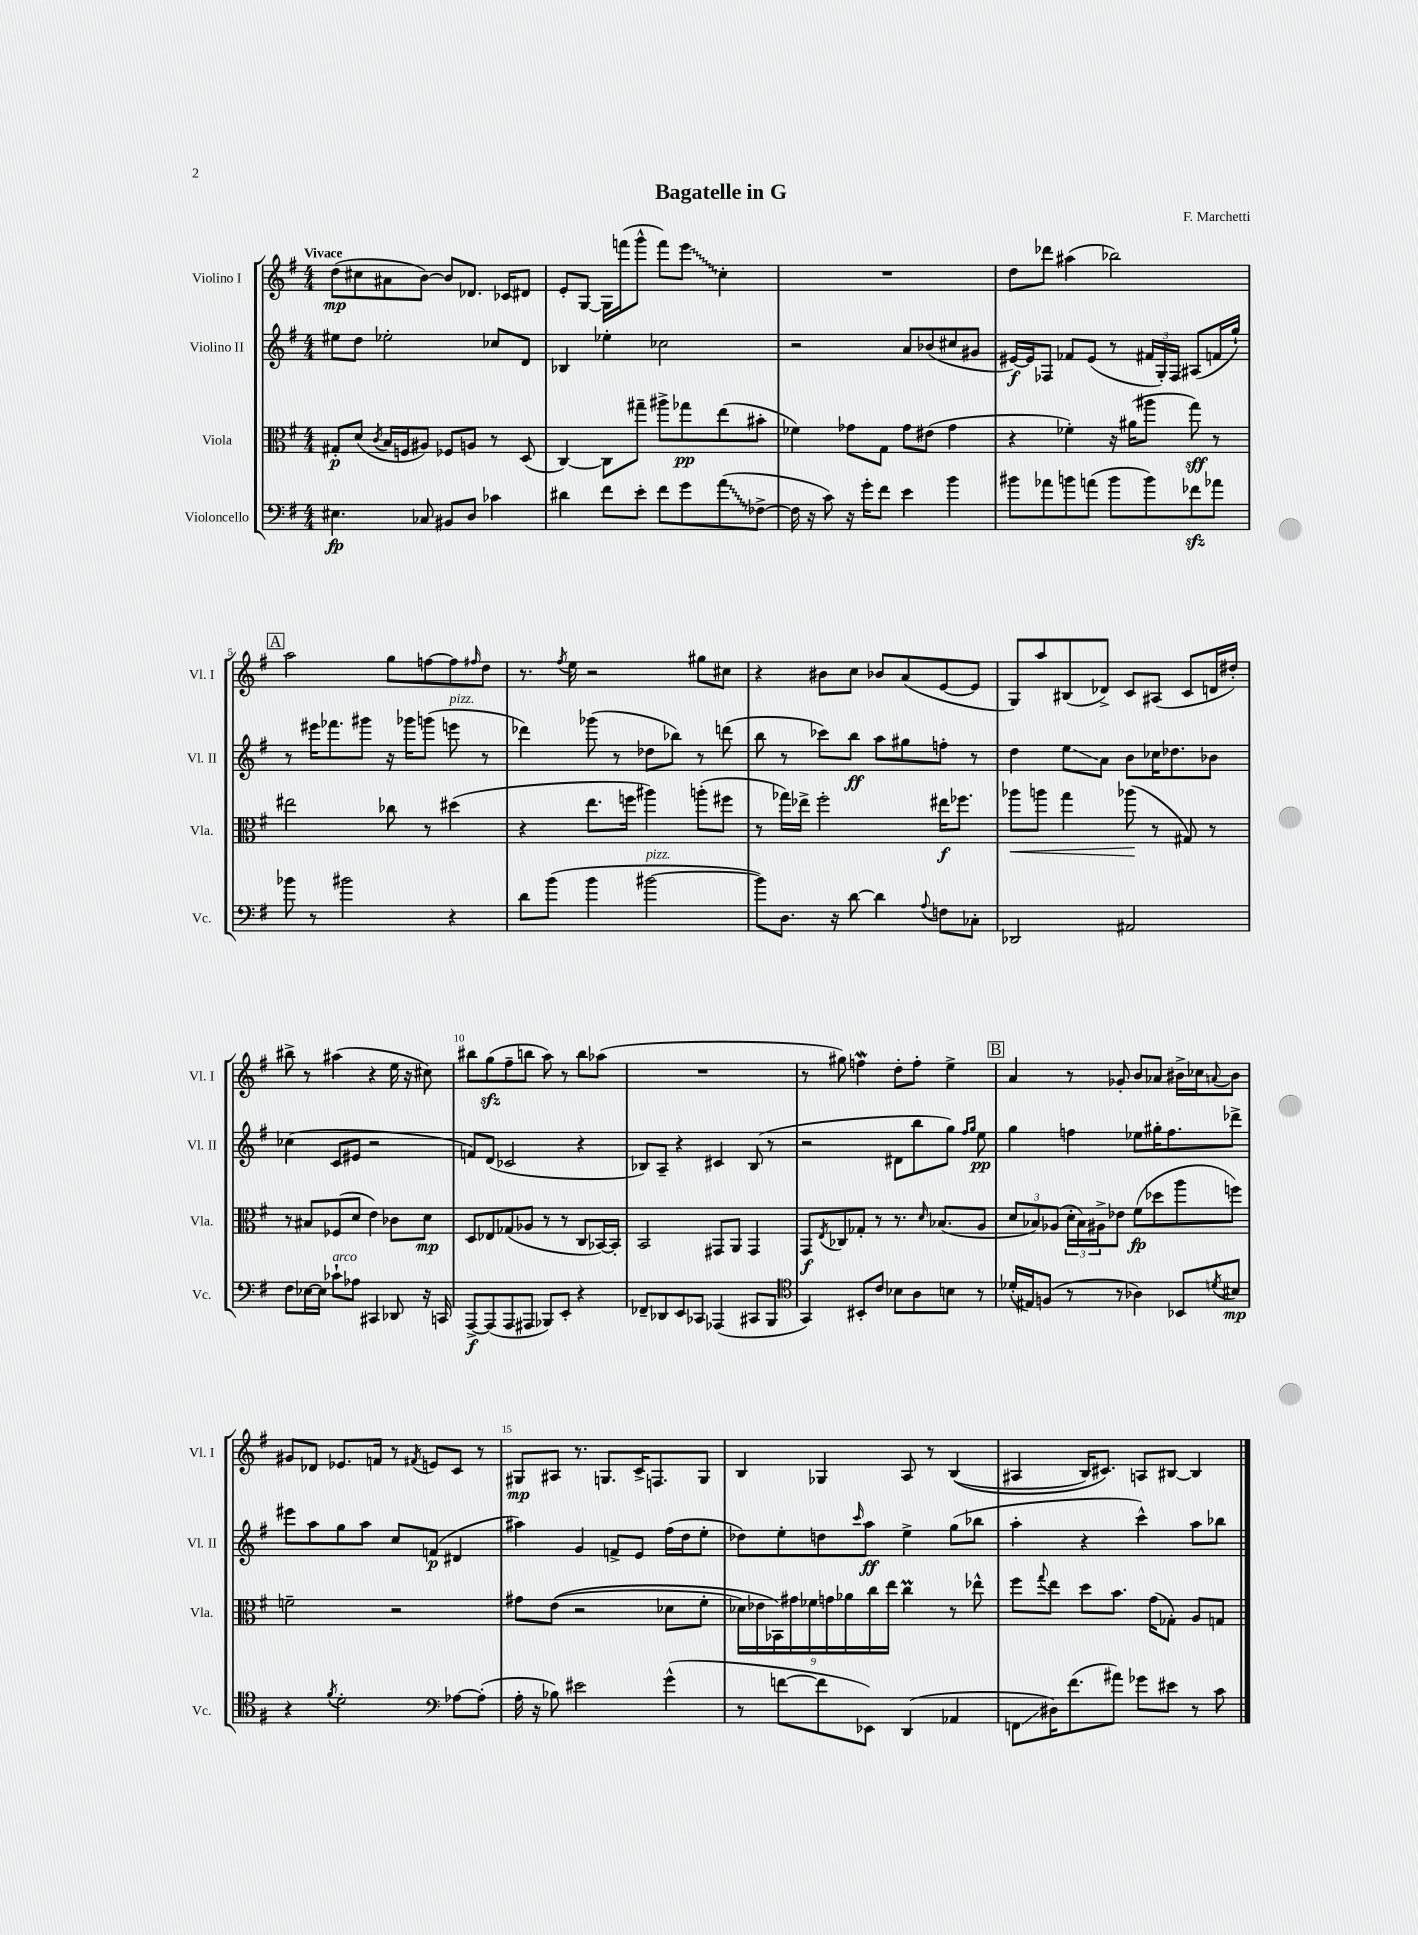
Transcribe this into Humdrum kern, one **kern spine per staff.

**kern	**kern	**kern	**kern
*staff4	*staff3	*staff2	*staff1
*clefF4	*clefC3	*clefG2	*clefG2
*k[f#]	*k[f#]	*k[f#]	*k[f#]
*M4/4	*M4/4	*M4/4	*M4/4
4.E#	8G#'	8ee#	(8dd
.	(8d	8dd	8cc#
.	8qc	.	.
.	16B	2ee-'	8a#
.	16F	.	.
8C-	8A#)	.	[8b)
8BB#	8F-	.	8b]
8D	8A	.	8.d-
4c-	8r	8cc-	.
.	.	.	16c-
.	(8D	8d	8d#
=	=	=	=
4d#	[4C)	4B-	8e'
.	.	.	[8G
8f#	8C]	4ee-'	16G]
.	.	.	(16fff
8e'	8gg#~	.	8ggg^^
8f#	8aa#^	2cc-	8fff)
8g	8gg-	.	8eee
(8a	(8ee	.	4cc'
[8F-^	8b#'	.	.
=	=	=	=
16F-]	4f-)	2r	1r
16r	.	.	.
8c)	.	.	.
16r	8g-	.	.
16g'	.	.	.
8f#	8G	.	.
4e	8g-	8a	.
.	(8e#	(8b-	.
4b	4g-	8cc#	.
.	.	8g#	.
=	=	=	=
8b#	4r	[16e#)	8dd
.	.	16e#]	.
8a-	.	8F-	8ddd-
8b	4f-')	8f-	(4aa#
(8a	.	(8e#	.
8b	16r	8r	2bb-)
.	(16a#	.	.
8b)	8aa#	24f#	.
.	.	24G')	.
.	.	24F-	.
8f-	8gg)	(8A#	.
8a-	8r	16f	.
.	.	16gg`)	.
=	=	=	=
8b-	2ee#	8r	2aa
8r	.	16eee#	.
.	.	8.fff-	.
2b#	.	.	.
.	.	8ggg#	.
.	8cc-	16r	8gg
.	.	16ggg-	.
.	8r	(8ggg	[8ff
4r	(4dd#	8eee	8ff]
.	.	.	16qqff#
.	.	8r	8dd
=	=	=	=
8d	4r	4ddd-)	8.r
(8b	.	.	.
.	.	.	8qff#
.	.	.	16ee
4b	8.ee	(8ggg-	2r
.	.	8r	.
.	16ff	.	.
[2b#	4aa#)	8dd-	.
.	.	8bb-)	.
.	(8aa'	8r	8gg#
.	8ff#	(8ddd	8cc#
=	=	=	=
8b#])	8r	8bb	4r
8.D	16gg-)	8r	.
.	16ee-^	.	.
.	2ff#'	8ccc-)	8b#
16r	.	.	.
[8d	.	8bb	8cc
4d]	.	8aa	8b-
.	.	8gg#	(8a
8qqA	.	.	.
8F	16ee#	8ff'	[8e
.	8.ff-	.	.
8C-'	.	8r	8e]
=	=	=	=
2DD-	8aa-	4dd	8G)
.	8aa	.	8aa
.	4gg	8ee	(8B#
.	.	8a	8d-^)
2AA#	(8aa-	8b	8c
.	8r	16cc-	(8A#
.	.	8.dd-	.
.	8G#)	.	8c
.	8r	8b-	16d
.	.	.	16dd#')
=	=	=	=
8F#	8r	(4cc-	8bb#^
[16E-	8B#	.	8r
16E-]	.	.	.
8c-`	(8F-	8c	(4aa#
8A-	8d	8e#	.
4CC#	4e)	2r	4r
8DD-	8c-	.	16ee
.	.	.	16r
16r	8d	.	8cc#)
16CC	.	.	.
=	=	=	=
[8AAA^	8D	8f)	8bb#
(8AAA]	8E-	(8d	(8gg
8AAA	(8G-	2c-	8ff#~
8AAA#	8A-	.	8bb
8BBB-)	8r	.	8aa)
8EE'	8r	.	8r
4r	8C	4r	8bb
.	[16BB-)	.	(8aa-
.	16BB-']	.	.
=	=	=	=
8FF-~	2BB	8B-)	1r
8DD-	.	8A~	.
8EE	.	4r	.
8CC-	.	.	.
(4AAA-	8GG#	4c#	.
.	8AA	.	.
8CC#	4GG#	(8B-	.
8BBB	.	8r	.
=	=	=	=
*clefC4	*	*	*
4GG)	8GG	2r	8r
.	8qE	.	.
.	8C-	.	8gg#)
8BB#'	8G-'	.	4ff
8c	8r	.	.
8B-	8.r	8d#	8dd'
8A	.	8bb	8ff'
.	16qqd	.	.
.	(8.B-	.	.
8B	.	8gg)	4ee^
.	.	16qqff#	.
.	.	16qqgg	.
8r	8A	8ee	.
=	=	=	=
(16d-'	12d	4gg	4a
16E#)	.	.	.
.	12B-)	.	.
(8F	.	.	.
.	(12A-	.	.
8r	24d'	4ff	8r
.	24B-)	.	.
.	24A#^	.	.
8r	8e-	.	8g-'
4A-)	(8f#	8ee-	8b
.	8dd-	16gg#'	8a-
.	.	8.ff	.
8BB-	8aa	.	16b#^
.	.	.	16cc-
8qd	.	.	8qqa
8B#	8ff)	8ddd-^	8b#
=	=	=	=
4r	2f~	8eee#	8g#
.	.	8aa	8d-
8qf#	.	.	.
2d'	.	8gg	8.e-
.	.	8aa	.
.	.	.	16f
.	2r	8cc	8r
.	.	.	8qf#
.	.	(8f	8e
*clefF4	*	*	*
[8A-	.	4d#	8c
(8A-']	.	.	8r
=	=	=	=
16A'	8g#	4aa#)	8G#
16r	.	.	.
8B-)	&((8e	.	8A#
2e#	2r	4g	8.r
.	.	.	8.G
.	.	8f^	.
.	.	8e	16c^
.	.	.	8.F
(4g^^	8d-	(16ff#	.
.	.	16dd	.
.	8f#'	8ee'	8G
=	=	=	=
8r	18d-)	8dd-)	4B
.	18e-	.	.
.	18BB-&)	.	.
[8f	.	8ee'	.
.	18g#	.	.
.	18f-	.	.
8f]	.	8dd	4G-
.	18g	.	.
.	18a-	.	.
.	.	16qqccc	.
8EE-)	.	8aa	.
.	18cc	.	.
.	18ee	.	.
(4DD	4cc	4ee^	8A
.	.	.	8r
4AA-	8r	(8gg	&((4B
.	8ee-^^	8bb-	.
=	=	=	=
8FF	8ff#	4aa'	4A#
.	8qqgg	.	.
16D#)	8ee	.	.
(8.f#	.	.	.
.	8dd	4r	16B)
.	.	.	8.c#&)
8a#)	8.b	.	.
8g-	.	4ccc^^)	8A
.	(16g	.	.
8e#	8G-')	.	[8B#
8r	8A	8aa	4B#]
8c	8G	8bb-	.
==	==	==	==
*-	*-	*-	*-
